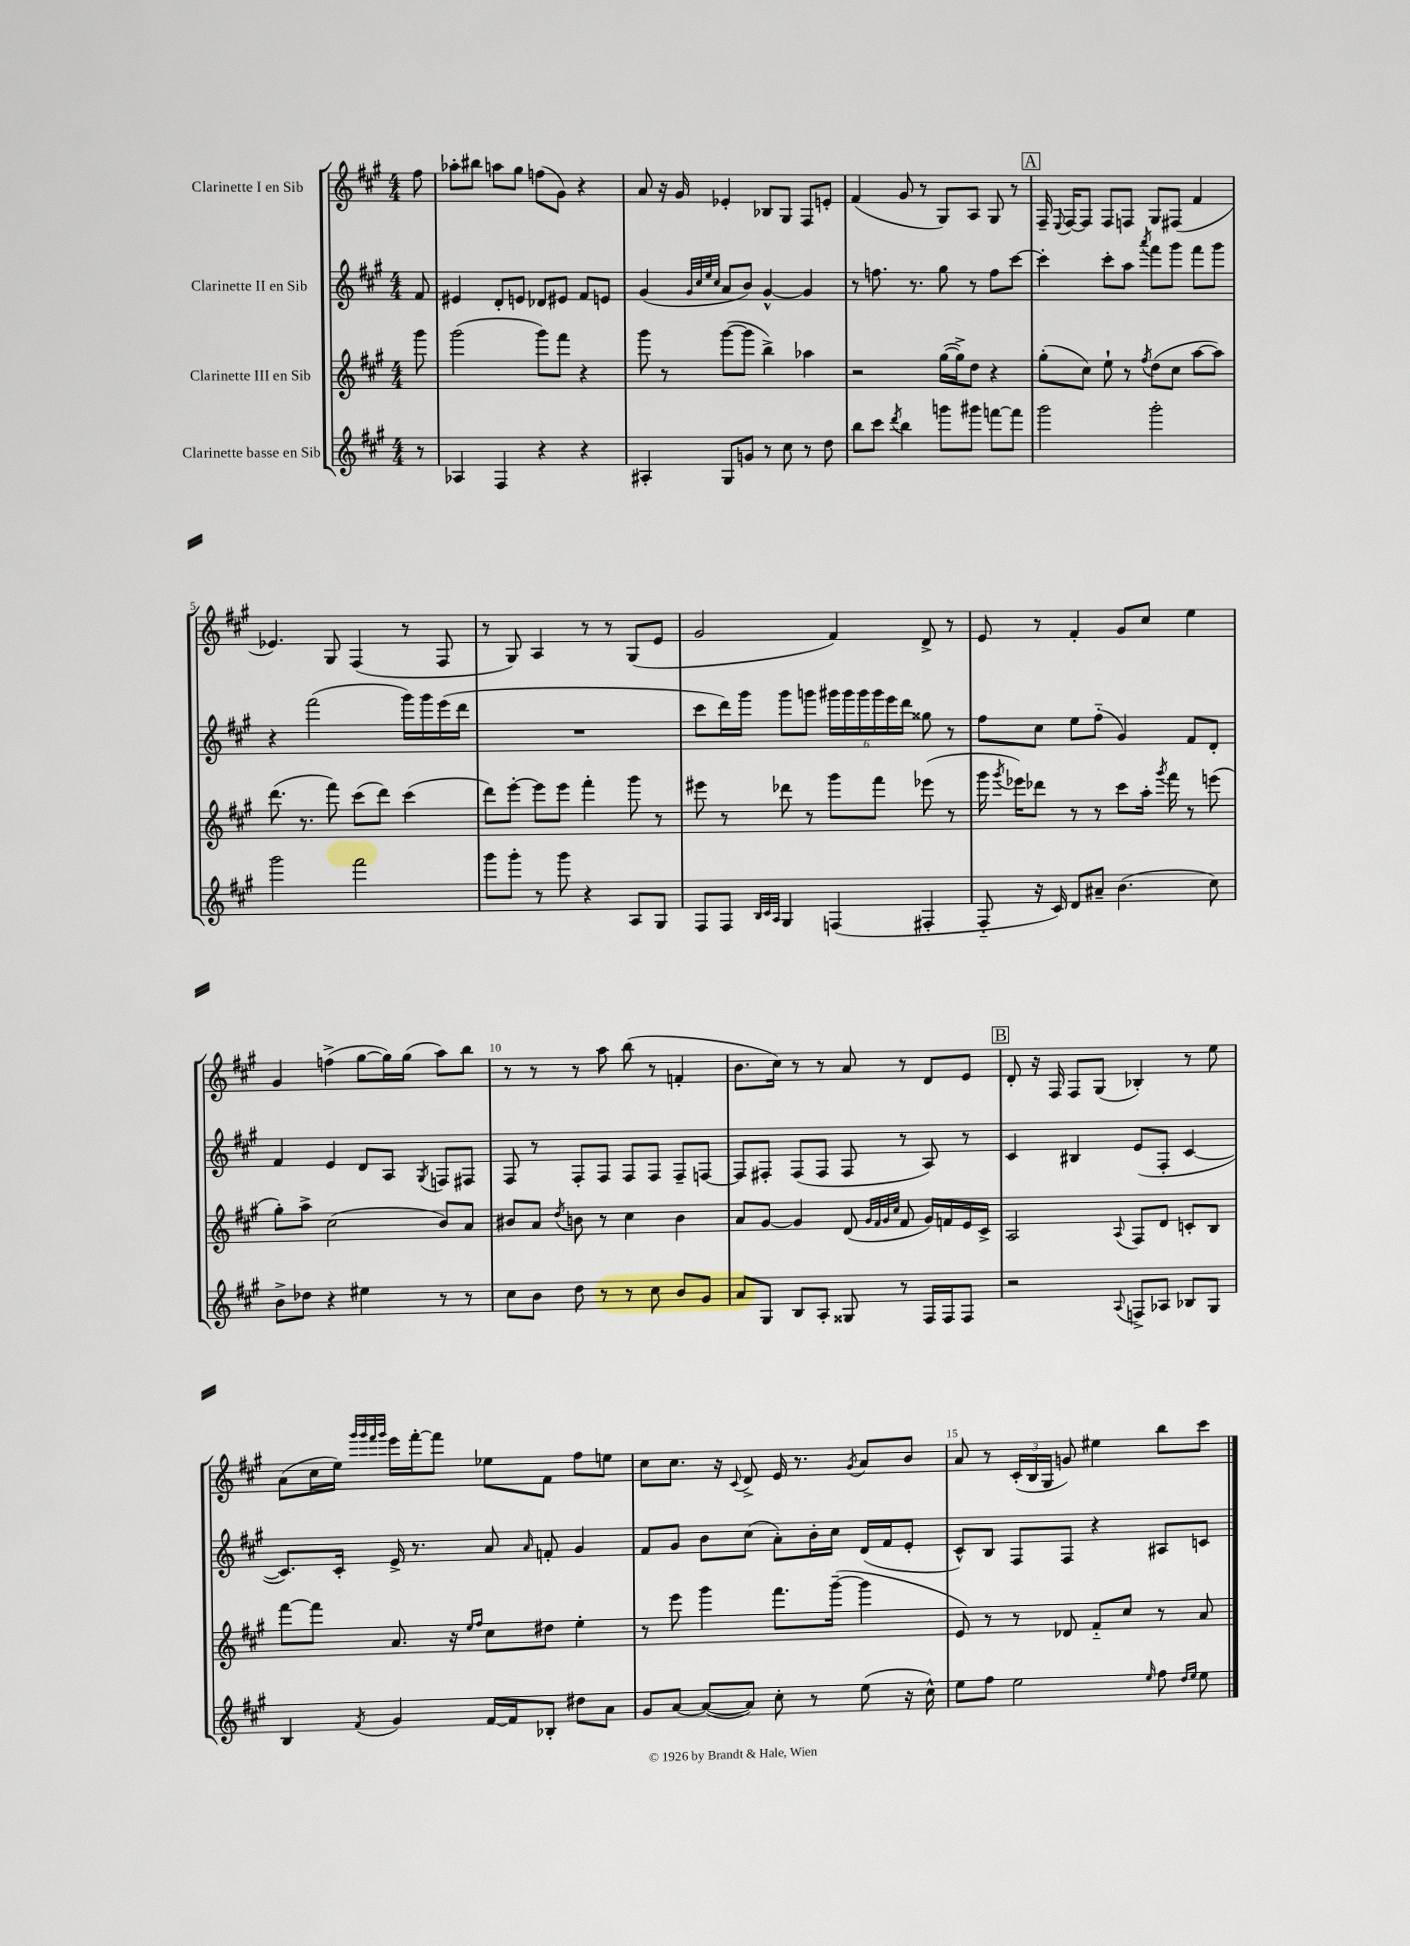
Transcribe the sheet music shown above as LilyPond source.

<<
\new StaffGroup <<
\new Staff = "s0" \with { instrumentName = "Clarinette I en Sib" } {
    \clef treble \key a \major \numericTimeSignature \time 4/4 \partial 8
    \autoBeamOff fis''8 |
    aes''8[-. bis''8] a''8[ gis''8] f''8[( gis'8]) r4 |
    a'8 r16 gis'16 ees'4-. bes8[ gis8] fis8[ e'8]-. |
    fis'4( gis'8 r8 gis8[) a8] gis8 r8 |
    \mark \markup { \box "A" } fis16-- \appoggiatura { e8 } fis16[~ fis8] fis8[ f8] gis8[ fis8]( fis'4 |
    ees'4.) gis8 fis4( r8 fis8 |
    r8 gis8) a4 r8 r8 gis8[( e'8] |
    gis'2 fis'4) d'8-> r8 |
    e'8 r8 fis'4-. gis'8[ cis''8] e''4 |
    gis'4 f''4->( gis''8[~ gis''16) gis''16]( a''8[) b''8] |
    r8 r8 r8 a''8 b''8( r8 f'4-. |
    b'8.[ cis''16]) r8 r8 a'8 r8 d'8[ e'8] |
    \mark \markup { \box "B" } d'8-. r16 fis16 fis8[ gis8]( bes4-.) r8 e''8 |
    a'8[( cis''16 e''16]) \grace { gis'''32[ gis'''32 fis'''32 gis'''32] } e'''16[ fis'''16~-. fis'''8] ees''8[ fis'8] fis''8[ e''8] |
    cis''8[ cis''8.] r16 \appoggiatura { cis'8 } d'8-> e'16 r8. \acciaccatura { gis'8 } a'8[ b'8] |
    a'8 r8 \tuplet 3/2 { cis'16[-.( b16 gis16] } g'8) eis''4 b''8[ cis'''8] \bar "|." |
}
\new Staff = "s1" \with { instrumentName = "Clarinette II en Sib" } {
    \clef treble \key a \major \numericTimeSignature \time 4/4 \partial 8
    \autoBeamOff fis'8 |
    eis'4 d'8[-. e'8] des'8[ eis'8] fis'8[ e'8] |
    gis'4( \grace { gis'32[ cis''32 e''32 cis''32] } a'8[ b'8]) gis'4~-^ gis'4 |
    r8 f''8. r8. gis''8 r8 f''8[ cis'''8]~ |
    \mark \markup { \box "A" } cis'''4-. cis'''8[-. a''8] \acciaccatura { a'''8 } fis'''8[ gis'''8] fis'''8[ gis'''8] |
    r4 fis'''2( gis'''16[) gis'''16 e'''16( d'''16] |
    R1 |
    cis'''8[ d'''16) gis'''16] gis'''8[ g'''8] \tuplet 6/4 { gis'''16[ gis'''16 gis'''16 gis'''16 e'''16 d'''16] } gisis''8 r8 |
    fis''8[ cis''8] e''8[ fis''8]-_( gis'4) fis'8[ d'8]-. |
    fis'4 e'4 d'8[ a8] \acciaccatura { gis8 } f8[ fis8] |
    fis8 r8 fis8[-. fis8] fis8[ fis8] fis8[-- f8]~ |
    f8[ fis8]-. fis8[( fis8] fis8 r8 a8) r8 |
    \mark \markup { \box "B" } cis'4 bis4 e'8[( fis8]-. cis'4~ |
    cis'8.[) cis'16]-. e'16-> r8. a'8 \grace { a'16 } f'8-. gis'4 |
    fis'8[ gis'8] b'8[ cis''8]( a'8[-.) b'16-. cis''16] d'16[( fis'16 e'8]-. |
    cis'8[-^) b8] fis8[ fis8] r4 ais8[ c'8] \bar "|." |
}
\new Staff = "s2" \with { instrumentName = "Clarinette III en Sib" } {
    \clef treble \key a \major \numericTimeSignature \time 4/4 \partial 8
    \autoBeamOff gis'''8 |
    gis'''2( gis'''8[) fis'''8] r4 |
    gis'''8 r8 gis'''8[~( gis'''8] b''4->) aes''4 |
    r2 gis''16[~( gis''16->) d''8] r4 |
    \mark \markup { \box "A" } gis''8[-.( cis''8]) e''8-! r8 \acciaccatura { fis''8 } d''8[( cis''8] a''8[~ a''8]) |
    d'''8.( r8. fis'''8) cis'''8[( d'''8]) cis'''4( |
    d'''8[) e'''8]~-. e'''8[ e'''8] fis'''4-. gis'''8 r8 |
    eis'''8 r8 des'''8 r8 gis'''8[ fis'''8] ees'''8( r8 |
    gis'''16 \acciaccatura { gis'''8 } ees'''16[) des'''8] r8 r8 cis'''8[ a''16]-. \acciaccatura { gis'''8 } fis'''16 r8 e'''8( |
    gis''8[-.) a''8]-> cis''2( b'8[) a'8] |
    bis'8[ a'8] \acciaccatura { d''8 } b'8 r8 cis''4 b'4 |
    a'8[ gis'8]~ gis'4 d'8( \grace { gis'32[ fis'32 gis'32 cis''32] } fis'8 gis'16[) f'16 e'16 cis'16]-> |
    \mark \markup { \box "B" } a2 \appoggiatura { a8 } fis8[ d'8] c'8[-. b8] |
    fis'''8[~ fis'''8] a'8. r16 \grace { e''16[ fis''16] } cis''8[ dis''8] e''4-. |
    r8 e'''8 gis'''4 fis'''8.[ gis'''16]~--( gis'''4 |
    e'8) r8 r8 des'8 fis'8[-_ cis''8] r8 a'8 \bar "|." |
}
\new Staff = "s3" \with { instrumentName = "Clarinette basse en Sib" } {
    \clef treble \key a \major \numericTimeSignature \time 4/4 \partial 8
    \autoBeamOff r8 |
    aes4 fis4 r4 r4 |
    ais4-. gis8[ g'8] r8 cis''8 r8 d''8 |
    b''8[ cis'''8] \acciaccatura { d'''8 } b''4 g'''8[ gis'''8] f'''8[~ f'''8] |
    \mark \markup { \box "A" } gis'''2 gis'''2-. |
    gis'''2 fis'''2 |
    gis'''8[ gis'''8]-. r8 gis'''8 r4 a8[ gis8] |
    fis8[ fis8] \grace { b32[ cis'32 a32] } gis4 f4( fis4-. |
    fis8-_ r16 cis'16) d'8[ ais'8]-- b'4.( cis''8) |
    b'8[-> des''8] r4 eis''4 r8 r8 |
    cis''8[ b'8] d''8 r8 r8 cis''8 b'8[ gis'8] |
    a'8[ gis8] b8[ a8]-. gisis8 r8 fis16[ fis16 fis8] |
    \mark \markup { \box "B" } r2 \appoggiatura { a8 } f8[-> aes8] bes8[ gis8] |
    b4 \acciaccatura { fis'8 } gis'4 fis'16[~ fis'16 bes8]-. dis''8[ a'8] |
    gis'8[ a'8]~ a'8[~( a'8]) cis''8-. r8 e''8( r16 cis''16-^) |
    e''8[ fis''8] e''2 \grace { e''16 } fis''8 \grace { d''16[ e''16] } e''8 \bar "|." |
}
>>
>>
\layout { \context { \Score \override BarNumber.break-visibility = ##(#f #t #t) barNumberVisibility = #(every-nth-bar-number-visible 5) } }
